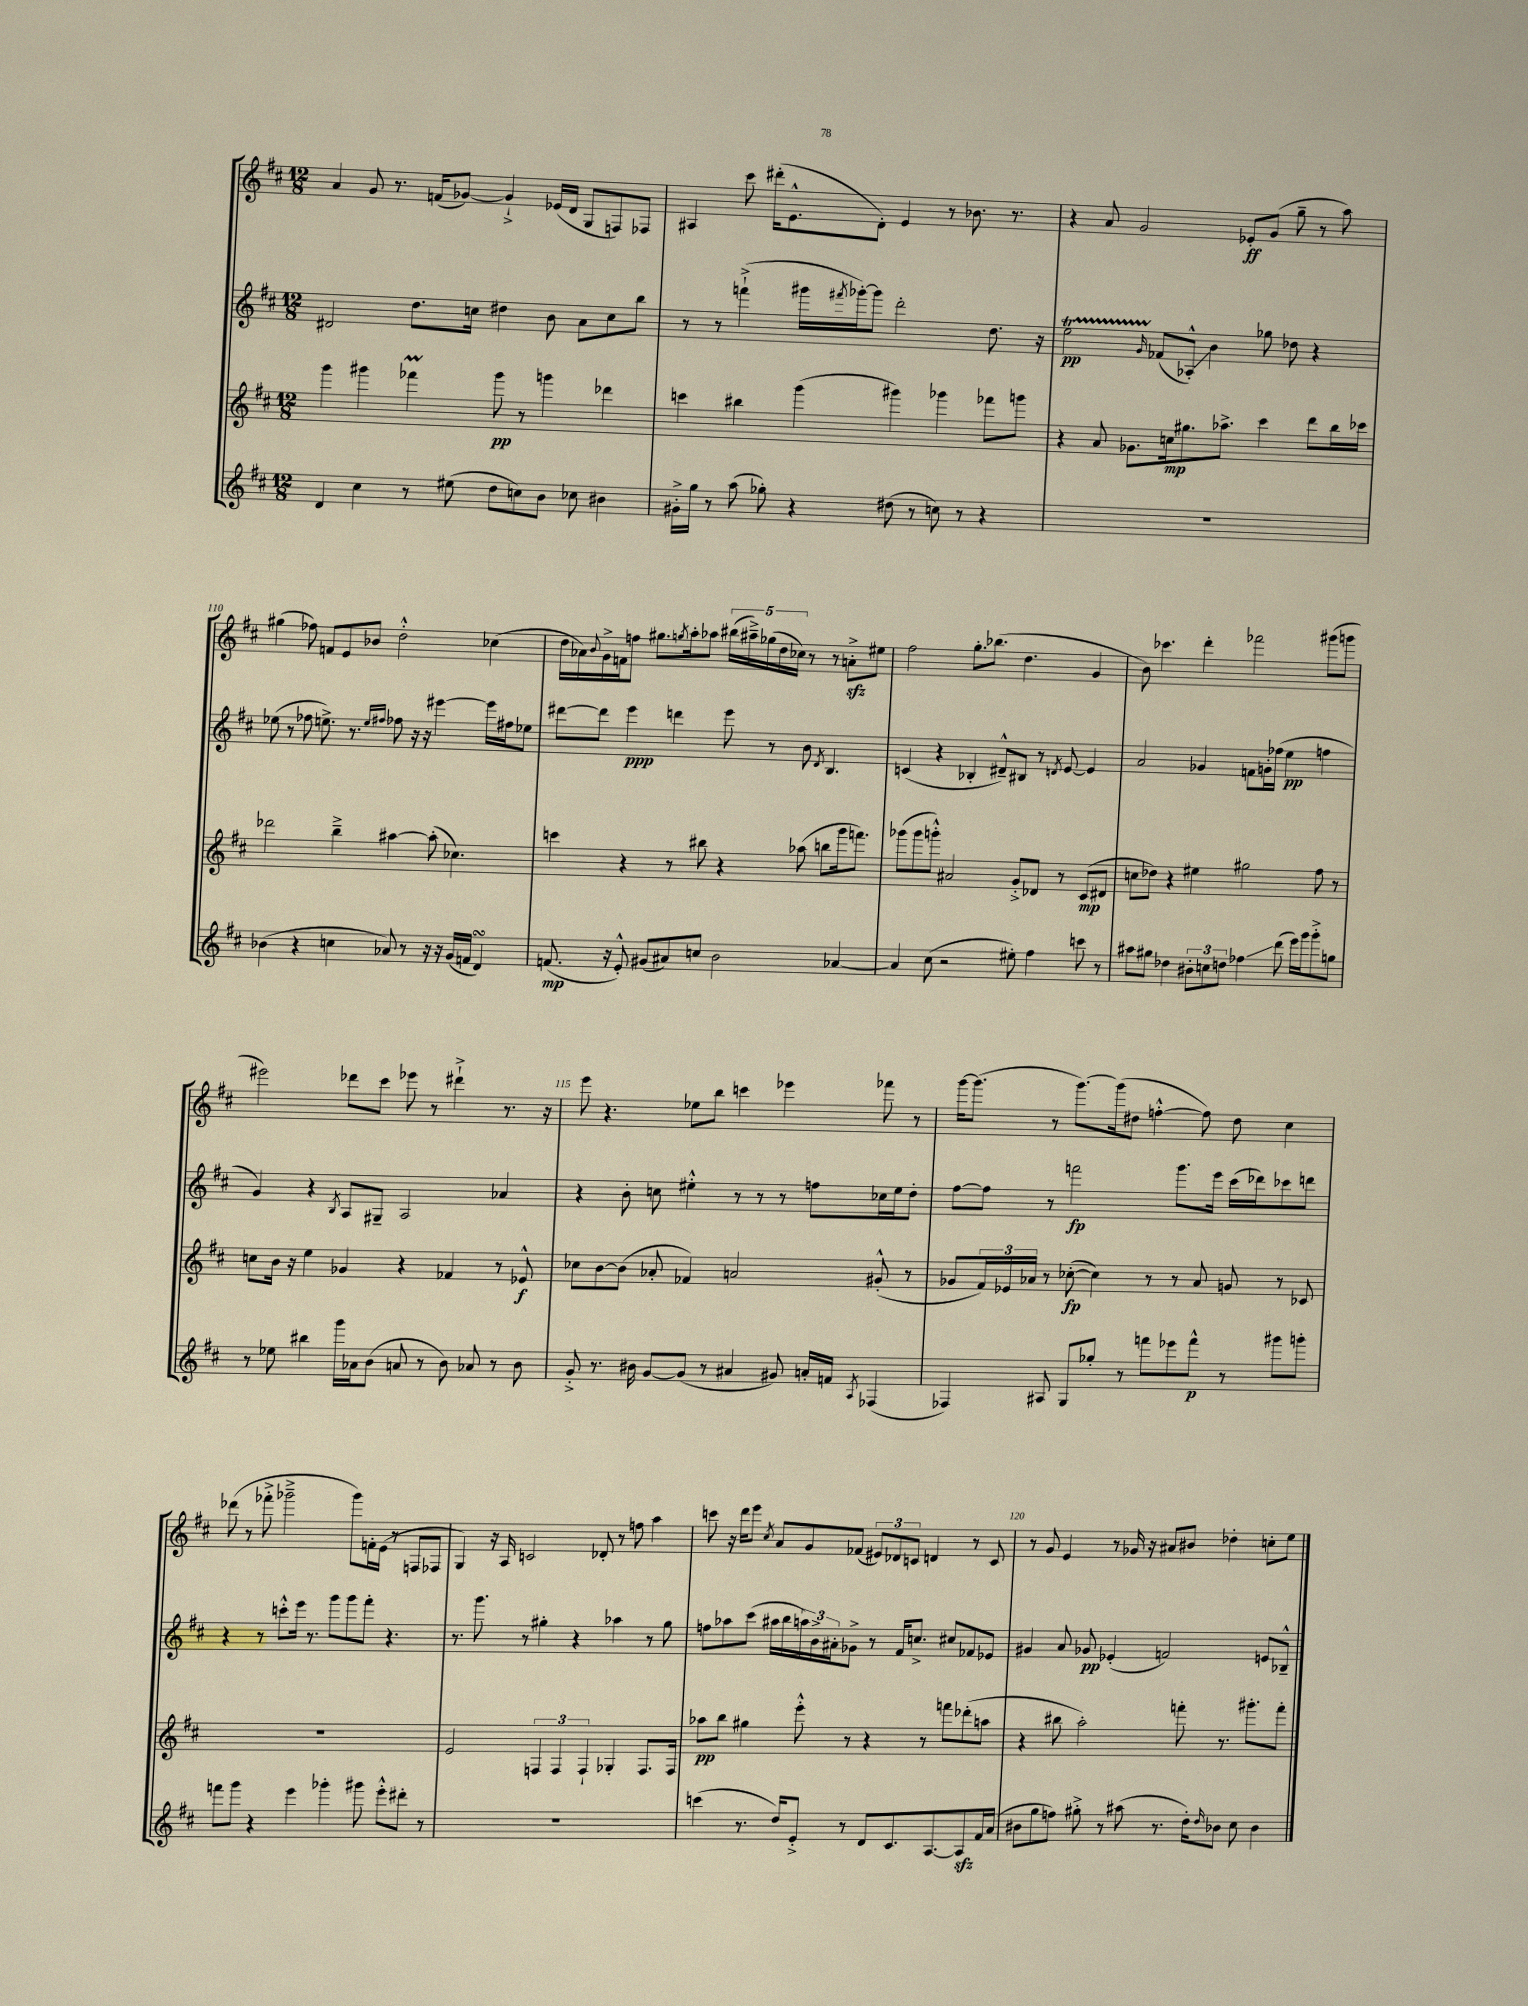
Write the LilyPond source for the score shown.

<<
\new StaffGroup <<
\new Staff = "s0" {
    \clef treble \key d \major \numericTimeSignature \time 12/8
    a'4 g'8 r8. f'16( ges'8~) ges'4-!-> ees'16( d'16 g8 f8) fes8 |
    ais4 cis'''8 dis'''16-.( e'8.-^ d'8-.) e'4 r8 bes'8. r8. |
    r4 a'8 g'2 ees'8-.\ff g'8( g''8-- r8 a''8) |
    gis''4( fes''8) f'8 e'8 bes'8 d''2-.-^ ces''4( |
    d''16 aes'16) \appoggiatura { b'8 } g'16-> f'16 f''8 gis''8. \acciaccatura { g''8 } a''16-. aes''8 \tuplet 5/4 { bis''16( ais''16--->) ges''16( d''16 ces''16) } r8 r8 a'8-.->\sfz eis''8 |
    fis''2 g''8.-. bes''8.( d''4. g'4 |
    b'8) ces'''4. d'''4-. fes'''2 gis'''8( g'''8 |
    eis'''2) des'''8 cis'''8 ees'''8 r8 dis'''4-!-> r8. r16 |
    e'''8 r4. ees''8 b''8 c'''4 ees'''4 fes'''8 r8 |
    g'''16~ g'''8.( r8 g'''8.~) g'''16( dis''8 f''4~-.-^ f''8) dis''8 cis''4 |
    des'''8( r8 fes'''8-.-> ges'''2---> ges'''8) f'16-. e'16( r8 f8 fes8 |
    g4) r16 a16 c'2 des'8-. r8 f''8 a''4 |
    c'''8 r16 d'''16 e'''8 \acciaccatura { cis''8 } a'8 g'8 fes'8( \tuplet 3/2 { eis'8) des'8 c'8 } d'4 r8 c'8 |
    r8 g'8 e'4 r8 ges'16 r16 ais'8 bis'8 des''4-. c''8-. e''8 \bar "|." |
}
\new Staff = "s1" {
    \clef treble \key d \major \numericTimeSignature \time 12/8
    dis'2 d''8. c''16 dis''4 b'8 a'8 c''8 b''8 |
    r8 r8 f'''4-!->( gis'''16 \acciaccatura { fis'''8 } ges'''16~-.) ges'''8 d'''2-. d''8. r16 |
    e''2\startTrillSpan\pp \grace { g'16 } fes'8\stopTrillSpan( aes8-.-^\glissando) b'4 ges''8 des''8 r4 |
    ees''8( r8 fes''8 e''8.->) r8. \grace { e''16 fis''16 } fes''8 r16 r16 eis'''4~ eis'''16 fis''16 ees''8 |
    dis'''8~ dis'''8 e'''4\ppp d'''4 e'''8 r8 b'8 \acciaccatura { d'8 } b4. |
    c'4( r4 bes4-. dis'8---^) bis8 r8 \acciaccatura { d'8 } e'8~ e'4 |
    a'2 ges'4 f'8 g'16-. fes''16( e''4\pp f''4 |
    g'4) r4 \acciaccatura { b8 } a8 gis8-- a2 aes'4 |
    r4 b'8-. c''8 eis''4-.-^ r8 r8 r8 f''8 ces''16 eis''16 d''8-. |
    fis''8~ fis''8 r8 f'''2\fp g'''8. e'''16 cis'''16( des'''16) ces'''8 d'''8 |
    r4 r8 c'''8-.-^ e'''16 r8. g'''8 g'''8 fis'''8-. r4. |
    r8. g'''8. r8 gis''4-. r4 aes''4 r8 gis''8 |
    f''8 aes''8 cis'''8( ais''16 b''16 \tuplet 3/2 { a''16) b'16-> ais'16-. } ges'8-> r8 fis'16 c''8.-> cis''8 fes'8 ees'8 |
    gis'4 a'8 ges'8\pp ees'4-.( f'2) e'8 bes8---^ \bar "|." |
}
\new Staff = "s2" {
    \clef treble \key d \major \numericTimeSignature \time 12/8
    g'''4 gis'''4 fes'''4\prall gis'''8\pp r8 g'''4 des'''4 |
    c'''4 bis''4 g'''4( gis'''4) ges'''4 fes'''8 g'''8 |
    r4 a'8 ges'8. c''16\mp gis''8. aes''8.-> cis'''4 d'''8 b''16 ces'''16 |
    des'''2 b''4---> ais''4~ ais''8-.( ces''4.) |
    c'''4 r4 r8 bis''8 r4 aes''8( b''8 g'''16 f'''8.) |
    ges'''8( ges'''8 g'''8-.-^) ais'2 g'8-.-> des'8 r8 cis'8\mp( dis'8 |
    c''8 des''8) r4 eis''4 gis''2 fis''8 r8 |
    c''8 b'16 r16 e''4 ges'4 r4 fes'4 r8 ees'8-^\f |
    ces''8 b'8~ b'8( aes'8-. fes'4) a'2 gis'8-.-^( r8 |
    ges'8 \tuplet 3/2 { fis'16) ees'16 aes'16 } r8 ces''8~-.\fp( ces''4) r8 r8 aes'8 g'8 r8 ces'8 |
    R1. |
    e'2 \tuplet 3/2 { f4 f4 f4-! } ges4-. f8. f16 |
    aes''8\pp b''8 gis''4 e'''8-.-^ r8 r4 r8 f'''8 des'''8-.( a''8 |
    r4 bis''8 a''2-.) f'''8-. r8. gis'''8.-. f'''8-. \bar "|." |
}
\new Staff = "s3" {
    \clef treble \key d \major \numericTimeSignature \time 12/8
    d'4 cis''4 r8 eis''8( d''8 c''8) b'8 ces''8 bis'4 |
    gis'16-.-> g''16 r8 a''8( ges''8-.) r4 dis''8( r8 c''8) r8 r4 |
    R1. |
    bes'4( r4 c''4 aes'8) r8 r16 r16 g'16( f'16 d'4\turn) |
    f'8.\mp( r16 e'8-.-^) gis'8( ais'8) c''8 b'2 aes'4~ |
    aes'4 cis''8( r2 eis''8-.) fis''4 c'''8 r8 |
    ais''8 gis''8 des''4 \tuplet 3/2 { bis'8-. c''8 d''8 } fes''4\glissando d'''8( e'''16) g'''16 g'''8-.-> g''8 |
    r8 ees''8 bis''4 g'''16 aes'16 b'8( a'8 r8 b'8) aes'8 r8 b'8 |
    g'8-.-> r8. bis'16 g'8~ g'8( r8 ais'4 gis'8) a'16-. f'16 \acciaccatura { a8 } fes4( |
    fes4) ais8 g8 ges''8-. r8 f'''8 ees'''8 f'''8-^\p r8 gis'''8 g'''8-. |
    f'''8 g'''8 r4 e'''4 ges'''4-. gis'''8 e'''8-.-^ dis'''8-. r8 |
    R1. |
    c'''4( r8. d''16) e'8-.-> r8 d'8 cis'8. a8.~ a8\sfz fis'16 a'16( |
    bis'8 g''8 f''8) gis''8-.-> r8 ais''8( r8. d''16-.) \grace { d''16 } bes'8 cis''8 bes'4 \bar "|." |
}
>>
>>
\layout { \context { \Score currentBarNumber = #107 \override BarNumber.break-visibility = ##(#f #t #t) barNumberVisibility = #(every-nth-bar-number-visible 5) } }
